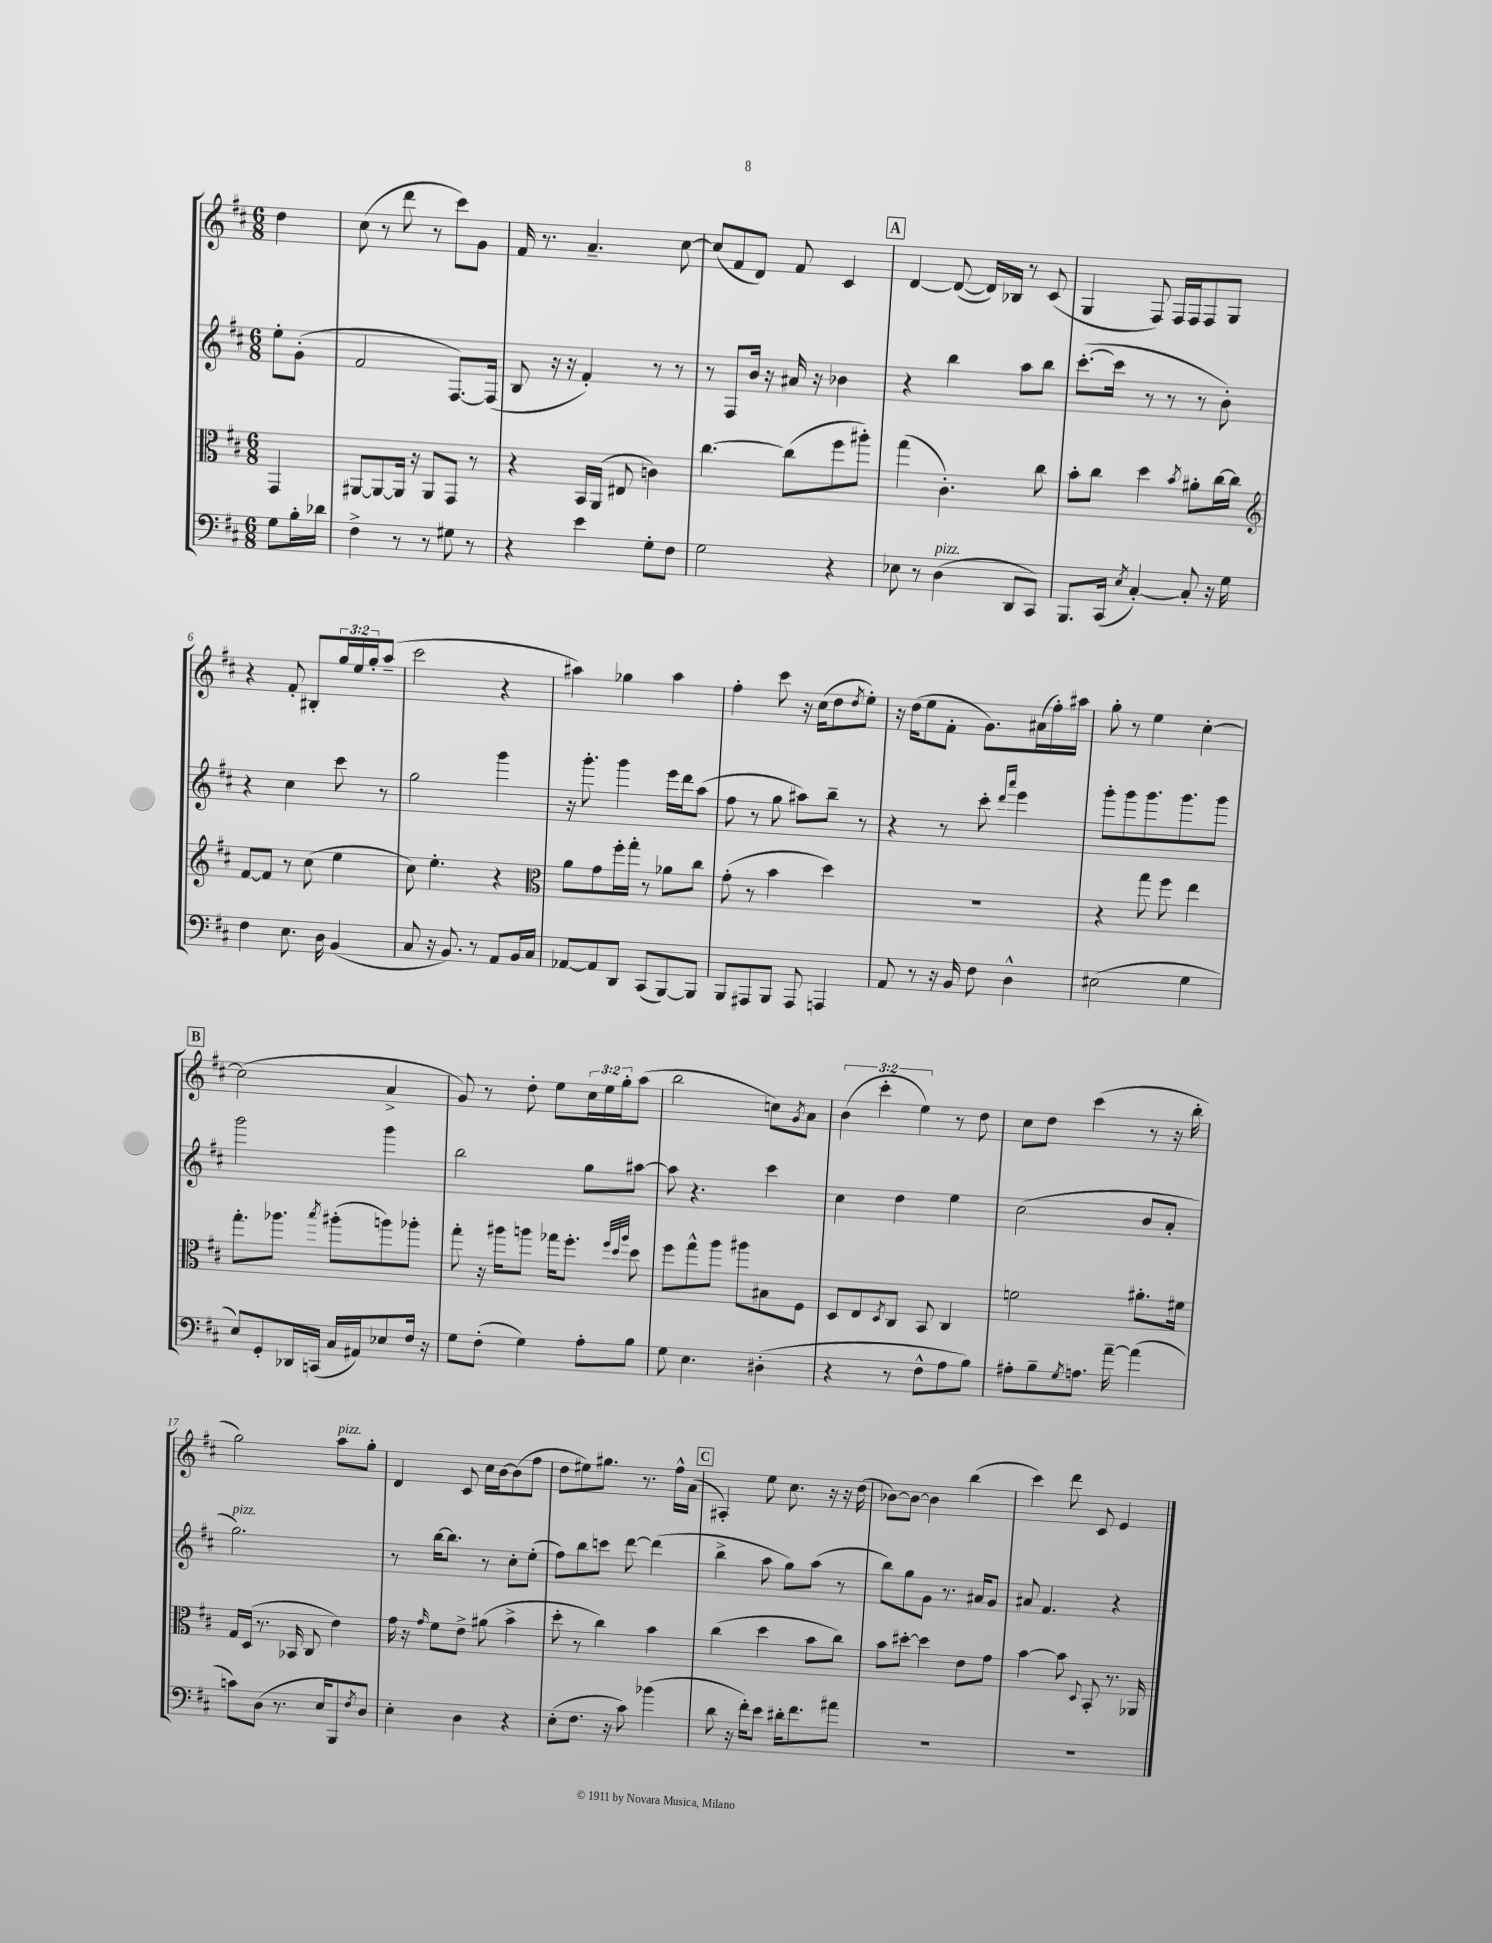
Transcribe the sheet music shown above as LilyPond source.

<<
\new StaffGroup <<
\new Staff = "s0" {
    \clef treble \key d \major \numericTimeSignature \time 6/8 \override Staff.TupletNumber.text = #tuplet-number::calc-fraction-text \partial 4
    d''4 |
    cis''8( r8 d'''8 r8 cis'''8) g'8 |
    fis'16 r8. a'4.-- cis''8~ |
    cis''8( fis'8 d'8) fis'8 cis'4 |
    \mark \markup { \box "A" } d'4~ d'8~( d'16) bes16 r8 cis'8( |
    g4 fis8) fis16 fis16 fis8 g8 |
    r4 fis'8-. bis8-. \tuplet 3/2 { g''16 e''16 g''16-. } a''8--( |
    cis'''2 r4 |
    ais''4) ges''4 ais''4 |
    fis''4-. cis'''8 r16 cis''16( d''8 \acciaccatura { d''8 } e''8-.) |
    r16 d''16( e''8 fis'8-. g'8.) ais'16( fis''16-.) ais''16 |
    g''8-. r8 e''4 cis''4~-. |
    \mark \markup { \box "B" } cis''2( a'4-> |
    g'8) r8 d''8-. e''8 \tuplet 3/2 { cis''16 e''16 g''16-. } a''8( |
    b''2 c''8) \acciaccatura { g'8 } a'8 |
    \tuplet 3/2 { b'4( cis'''4-. e''4) } r8 d''8 |
    cis''8 d''8 cis'''4( r8 r16 b''16-. |
    g''2) a''8^\markup { \italic "pizz." } g''8-. |
    d'4 cis'8 cis''16 b'16~ b'8( fis''8 |
    d''8 eis''8) gis''8. r8. fis''16-^ a'16( |
    \mark \markup { \box "C" } ais4-.) e''8 cis''8. r16 r16 d''16( |
    bes'8~) bes'8~ bes'4 b''4( |
    cis'''4) d'''8 cis'8 e'4 \bar "|." |
}
\new Staff = "s1" {
    \clef treble \key d \major \numericTimeSignature \time 6/8 \partial 4
    e''8-. g'8-.( |
    fis'2 fis8.~) fis16( |
    b8 r16 r16 fis'4-.) r8 r8 |
    r8 fis8 b'16 r16 ais'16 r16 bes'4 |
    \mark \markup { \box "A" } r4 b''4 a''8 b''8 |
    cis'''8.~-.( cis'''16 r8 r8 r8 b'8-.) |
    r4 cis''4 cis'''8 r8 |
    g''2 g'''4 |
    r16 g'''8.-. g'''4 e'''16 d'''16 a''8( |
    fis''8 r8 g''8 ais''8) b''8-- r8 |
    r4 r8 cis'''8-. \grace { d'''16 a'''16 } e'''4 |
    g'''8-. g'''8 g'''8. g'''8. g'''8 |
    \mark \markup { \box "B" } g'''2 g'''4 |
    b''2 g''8 ais''8~ |
    ais''8 r4. cis'''4 |
    cis''4 d''4 e''4 |
    cis''2( b'8 a'8-. |
    g''2.^\markup { \italic "pizz." }) |
    r8 b''16~ b''8. r8 cis''8-. e''8-.( |
    fis''8) b''8 c'''8 d'''8~ d'''4( |
    \mark \markup { \box "C" } b''4-> a''8 g''8) a''8( r8 |
    b''8) g''8 g'8 r8. ais'16 g'8 |
    ais'8 fis'4. r4 \bar "|." |
}
\new Staff = "s2" {
    \clef alto \key d \major \numericTimeSignature \time 6/8 \partial 4
    g,4 |
    ais,8~ ais,8~ ais,16 r16 ais,8 g,8 r8 |
    r4 b,16 a,16( eis8 c'4) |
    cis''4.~ cis''8( fis''8 ais''8-.) |
    \mark \markup { \box "A" } g''4( cis'4.-.) cis''8 |
    b'8-. cis''8 d''4 \acciaccatura { b'8 } ais'8-. cis''16~ cis''16 |
    \clef treble fis'8~ fis'8 r8 cis''8( e''4 |
    cis''8) e''4.-. r4 |
    \clef alto a'8 g'8 fis''16-. g''16-. r8 aes'8 cis''8 |
    g'8-.( r8 b'4 d''4) |
    R2. |
    r4 g''8 fis''8 e''4 |
    \mark \markup { \box "B" } g''8.-. aes''8. \acciaccatura { b''8 } ais''8-.( a''8) aes''8-. |
    g''8-. r16 ais''16 a''8 ges''16 fis''8.-. \grace { fis''32 d''32 a''32 } d''8 |
    fis''8 g''8-^ a''8 ais''8 bis8 fis8 |
    d8 e8 \acciaccatura { d8 } cis8 b,8 cis4 |
    f'2 ais'8.-. fis'16 |
    g16 d16( r8. bes,16 cis8 e'4) |
    g'16 r16 \grace { g'16 } fis'8 e'8-> ais'8( b'4-> |
    d''8-. r8 cis''4) b'4 |
    \mark \markup { \box "C" } cis''4( d''4 b'8 cis''8) |
    b'8 dis''8~-. dis''4 e'8 g'8 |
    b'4~ b'8 \appoggiatura { d8 } b,8-. r8. aes,16 \bar "|." |
}
\new Staff = "s3" {
    \clef bass \key d \major \numericTimeSignature \time 6/8 \partial 4
    g8 b16-. des'16 |
    fis4-> r8 r8 gis8 r8 |
    r4 e'4 g8-. fis8 |
    g2 r4 |
    \mark \markup { \box "A" } ees8 r8 d4^\markup { \italic "pizz." }( d,8 cis,8) |
    b,,8. cis,16( \acciaccatura { e8 } cis4~-.) cis8-. r16 g16 |
    fis4 e8. d16 b,4( |
    cis8 r16 b,8.) r8 a,8 b,16 cis16 |
    aes,8~ aes,8 d,8 cis,8( b,,8~) b,,8 |
    b,,8 ais,,8 b,,8 ais,,8 a,,4 |
    a,8 r8 r16 b,16 fis8 d4-^ |
    eis2( g4 |
    \mark \markup { \box "B" } e8) g,8-. des,16 c,16( cis16 ais,16) ees8 fis16 r16 |
    g8 fis8-.( g4) a8-. b8 |
    g8 e4. dis4-.( |
    r4 r8 fis8-^ a8 b8) |
    ais8-. b8-- \acciaccatura { g8 } a8. a'16~-- a'4( |
    c'8) d8( r8. e16 b,,8) \acciaccatura { fis8 } d8 |
    e4-. d4 r4 |
    e8-.( fis8. r16 cis'8) bes'4( |
    \mark \markup { \box "C" } d'8 r16 fis'16-.) e'8 dis'16-. fis'8. ais'8 |
    R2. |
    R2. \bar "|." |
}
>>
>>
